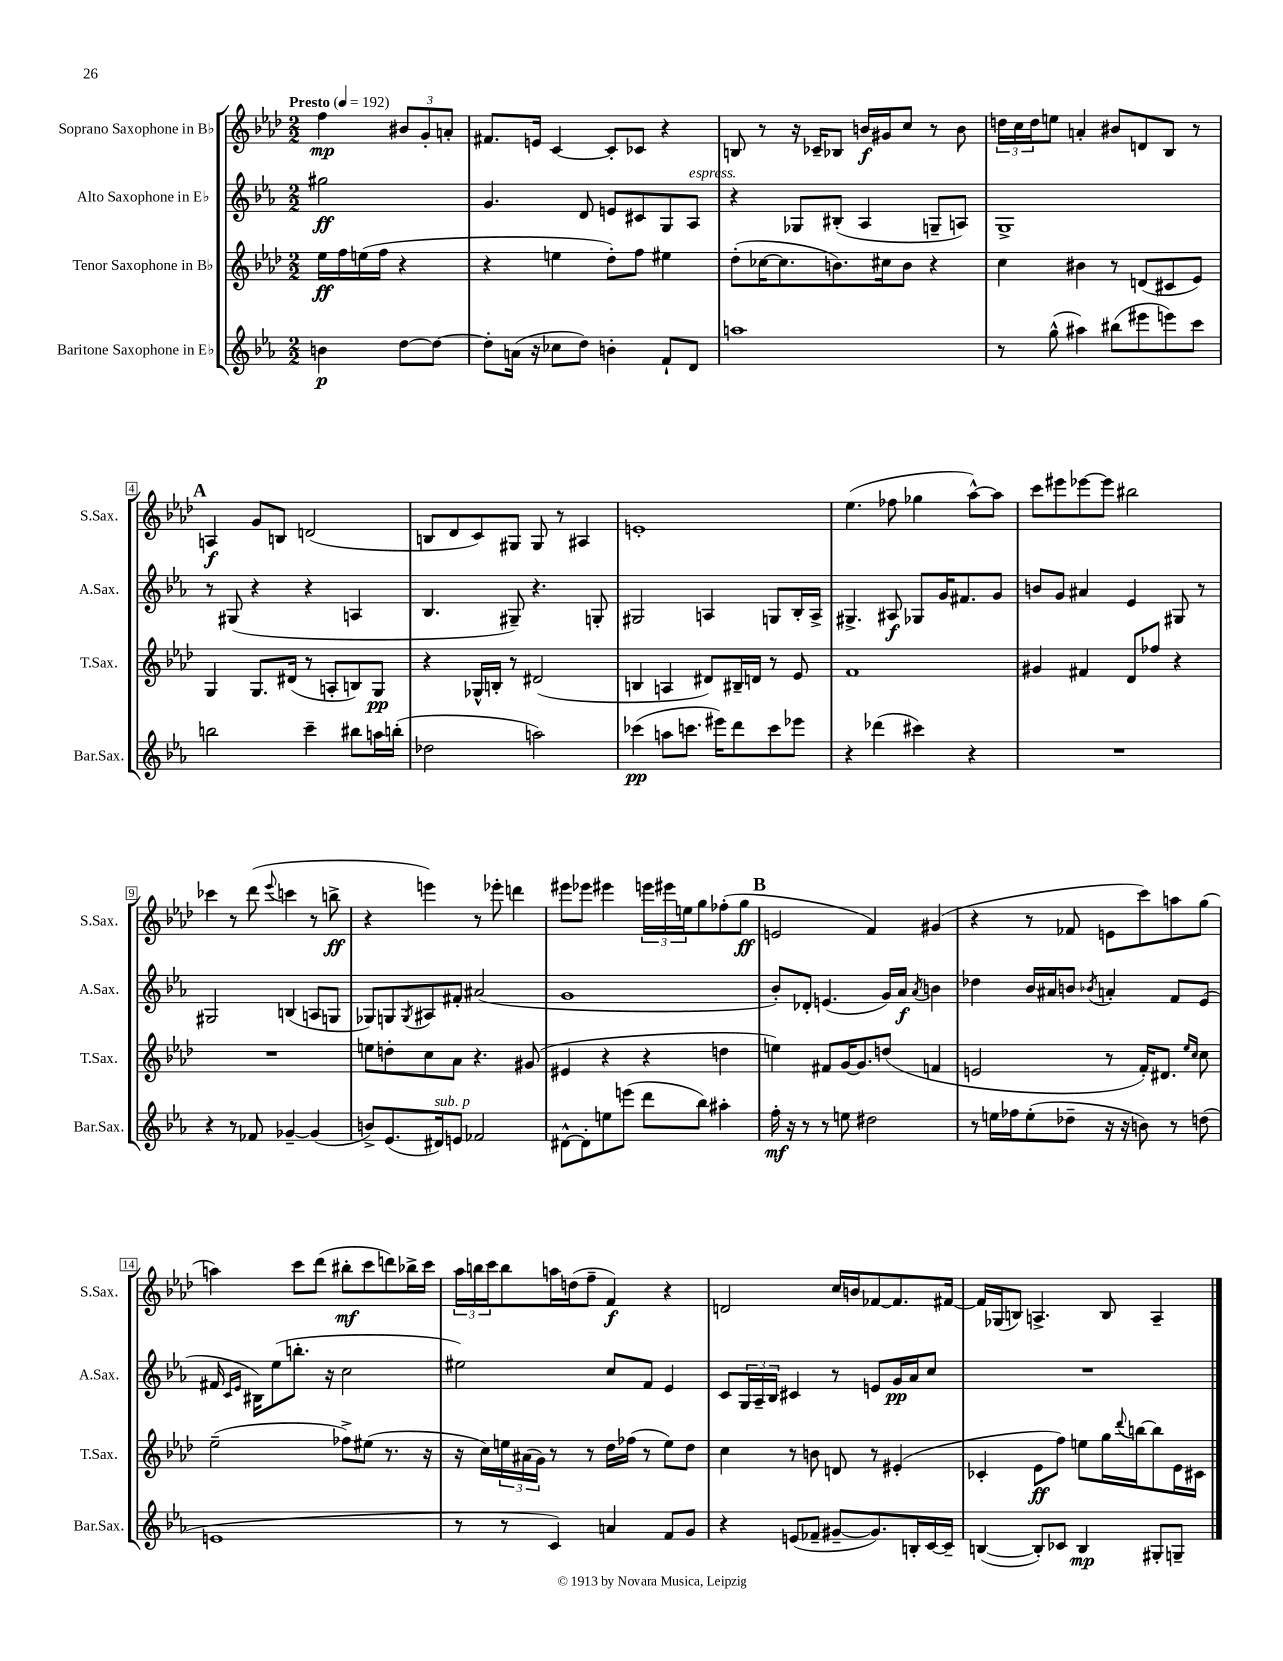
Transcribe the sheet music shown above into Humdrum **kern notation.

**kern	**kern	**kern	**kern
*staff4	*staff3	*staff2	*staff1
*clefG2	*clefG2	*clefG2	*clefG2
*k[b-e-a-]	*k[b-e-a-d-]	*k[b-e-a-]	*k[b-e-a-d-]
*M2/2	*M2/2	*M2/2	*M2/2
*MM192	*MM192	*MM192	*MM192
4b\	16ee-\LL	2gg#\	4ff\
.	16ff\	.	.
.	(16ee\	.	.
.	16ff\JJ	.	.
[8dd\L	4r	.	12b#/L
.	.	.	12g'/
8dd\_J	.	.	.
.	.	.	12a'/J
=	=	=	=
8dd'\]L	4r	4.g/	8.f#/L
(16a\Jk	.	.	.
16r	.	.	16e/Jk
8cc-\L	4ee\	.	[4c/
8dd\J)	.	8d/	.
4b'\	8dd-'\L)	8e/L	8c'/]L
.	8ff\J	8c#/	8c-/J
8f`/L	4ee#\	8G/	4r
8d/J	.	8A-/J	.
=	=	=	=
1aa	(8dd-'\L	4r	8B/
.	[16cc-\K	.	8r
.	8.cc-\]	.	.
.	.	8G-/L	16r
.	.	.	16c-~/LK
.	8.b\)	(8B#'/J	8B-/J
.	.	4A-/	16b/LL
.	16cc#\k	.	16g#/J
.	8b\J	.	8cc/J
.	4r	8G~/L	8r
.	.	8A/J)	8b\
=	=	=	=
8r	4cc\	1G^	24dd\LL
.	.	.	24cc\
.	.	.	24dd\J
(8gg^^\	.	.	8ee\J
4aa#\)	4b#\	.	4a'/
(8bb#\L	8r	.	8b#/L
8eee#\	(8d/L	.	8d/
8eee\)	8c#/	.	8B-/J
8ccc\J	8e-/J)	.	8r
=	=	=	=
2bb\	4G/	8r	4A/
.	.	(8G#/	.
.	8.G/L	4r	8g/L
.	.	.	8B/J
.	(16d#/Jk	.	.
4ccc~\	8r	4r	(2d/
.	8A'/L	.	.
8bb#\L	8B/)	4A/	.
16aa\L	8G/J	.	.
(16bb'\JJ	.	.	.
=	=	=	=
2dd-\	4r	4.B-/	8B/L
.	.	.	8d-/
.	16G-^^/LL	.	8c/)
.	16B'/JJ	.	.
.	8r	8G#~/)	8G#/J
2aa\)	(2d#/	4.r	8G#/
.	.	.	8r
.	.	.	4A#/
.	.	8G'/	.
=	=	=	=
(4ccc-\	4B/	2G#/	1e'
8aa\L	4A/	.	.
8.ccc\J	.	.	.
.	8d#/L)	4A/	.
16eee#\LK)	.	.	.
8ddd\	16B#~/L	.	.
.	16d/JJ	.	.
8ccc\	8r	8G/L	.
8eee-\J	8e-/	16B-'/L	.
.	.	16A^/JJ	.
=	=	=	=
4r	1f	4.G#^/	(4.ee-\
(4ddd-\	.	.	.
.	.	8A#/	8ff-\
4ccc#\)	.	8G-/L	4gg-\
.	.	16g/K	.
.	.	8.f#/	.
4r	.	.	[8aa-^^\L)
.	.	8g/J	8aa-\]J
=	=	=	=
1r	4g#/	8b/L	8ccc\L
.	.	8g/J	8eee#\
.	4f#/	4a#/	[8eee-\
.	.	.	8eee-\]J
.	8d-/L	4e-/	2bb#\
.	8ff-/J	.	.
.	4r	8G#/	.
.	.	8r	.
=	=	=	=
4r	1r	2G#/	4ccc-\
8r	.	.	8r
8f-/	.	.	(8ddd-\
.	.	.	8qqeee-/
[4g-~/	.	(4B/	4ccc\
(4g-/]	.	8A/L	8r
.	.	8G/J	8bb^\
=	=	=	=
8b^/L)	8ee\L	8G-/L)	4r
(8.e-/	8dd'\	8G/	.
.	.	8qG/	.
.	8cc\	8A#/	4eee\)
16d#/k)	.	.	.
8e/J	8a-\J	8f#'/J	.
2f-/	4.r	(2a#/	8r
.	.	.	8eee-'\
.	.	.	4ddd\
.	(8g#/	.	.
=	=	=	=
[8d#^^\L	4e#/	1g	8eee#\L
8d#'\]	.	.	8eee-\J
8ee\	4r	.	4eee#\
(8eee\J	.	.	.
8ddd\L	4r	.	24eee\LL
.	.	.	24eee#\
.	.	.	24ee\J
8bb-\J)	.	.	8gg\
4aa#'\	4dd\	.	(8ff-'\
.	.	.	8gg\J
=	=	=	=
16ff'\	4ee\)	8b-'/L)	2e/
16r	.	.	.
8r	.	8d-'/J	.
8r	8f#/L	(4.e/	.
8ee\	[16g/K	.	.
.	8.g/]	.	.
2dd#\	.	.	4f/)
.	(8dd/J	16g/LL)	.
.	.	16a-/JJ	.
.	.	8qa-/	.
.	4f/	4b\	(4g#/
=	=	=	=
8r	2e/	4dd-\	4r
16ee\LL	.	.	.
16ff-\J	.	.	.
(8ee'\	.	16b-/LL	8r
.	.	16a#/J	.
8dd-~\J	.	8b/J	8f-/
.	.	8qb-/	.
16r	8r	4a'/	8e\L
16r	.	.	.
8b\)	16f'/LK)	.	8ccc\)
.	8.d#/J	.	.
8r	.	8f/L	8aa\
.	16qqee-/LL	.	.
.	16qqcc/JJ	.	.
(8dd\	8cc\	(8e-/J	(8gg\J
=	=	=	=
1e	(2ee-~\	16f#/	4aa\)
.	.	16qqc/LL	.
.	.	16qqe-/JJ	.
.	.	16B#\LK)	.
.	.	(8ee-\	.
.	.	8.bb'\J	8ccc\L
.	.	.	(8ddd-\J
.	.	16r	.
.	8ff-^\L)	2cc\	8bb#'\L
.	(8ee#\J	.	8ccc\
.	8.r	.	8ddd\)
.	.	.	16bb-^\L
.	16r	.	16ccc\JJ
=	=	=	=
8r	16r	2ee#\)	24aa-\LL
.	.	.	24bb\
.	16cc\LL)	.	.
.	.	.	24ccc\J
8r	24ee\	.	8bb\
.	(24a#\	.	.
.	24g\JJ)	.	.
4c/)	8r	.	16aa\L
.	.	.	(16dd\J
.	8r	.	8ff~\J
4a/	16dd-\LL	8cc/L	4f/)
.	(16ff-\JJ	.	.
.	8r	8f/J	.
8f/L	8ee\L)	4e-/	4r
8g/J	8dd-\J	.	.
=	=	=	=
4r	4cc\	8c/L	2d/
.	.	24G/L	.
.	.	24A-~/	.
.	.	24B-/JJ	.
(8e/L	8r	4c#/	.
8f-~/J	8b\	.	.
[8g#~/L	8d/	8r	16cc/LL
.	.	.	16b/J
8.g#/])	8r	8e/L	[8f-/
.	(4e#'/	16g/L	8.f-/]
16B'/L	.	16a-/J	.
[16c/	.	8cc/J	.
16c~/]JJ	.	.	[16f#/Jk
=	=	=	=
([4B/	4c-'/	1r	16f#/]LL
.	.	.	(16G-/J
.	.	.	8B/J)
8B'/]L)	8e-\L	.	4.A^/
8c-/J	8ff\J)	.	.
4B/	8ee\L	.	.
.	16gg\L	.	8B/
.	8qqddd-/	.	.
.	[16bb\J	.	.
8G#'/L	8bb\]	.	4A~/
8G~/J	16e-\L	.	.
.	16c#\JJ	.	.
==	==	==	==
*-	*-	*-	*-
